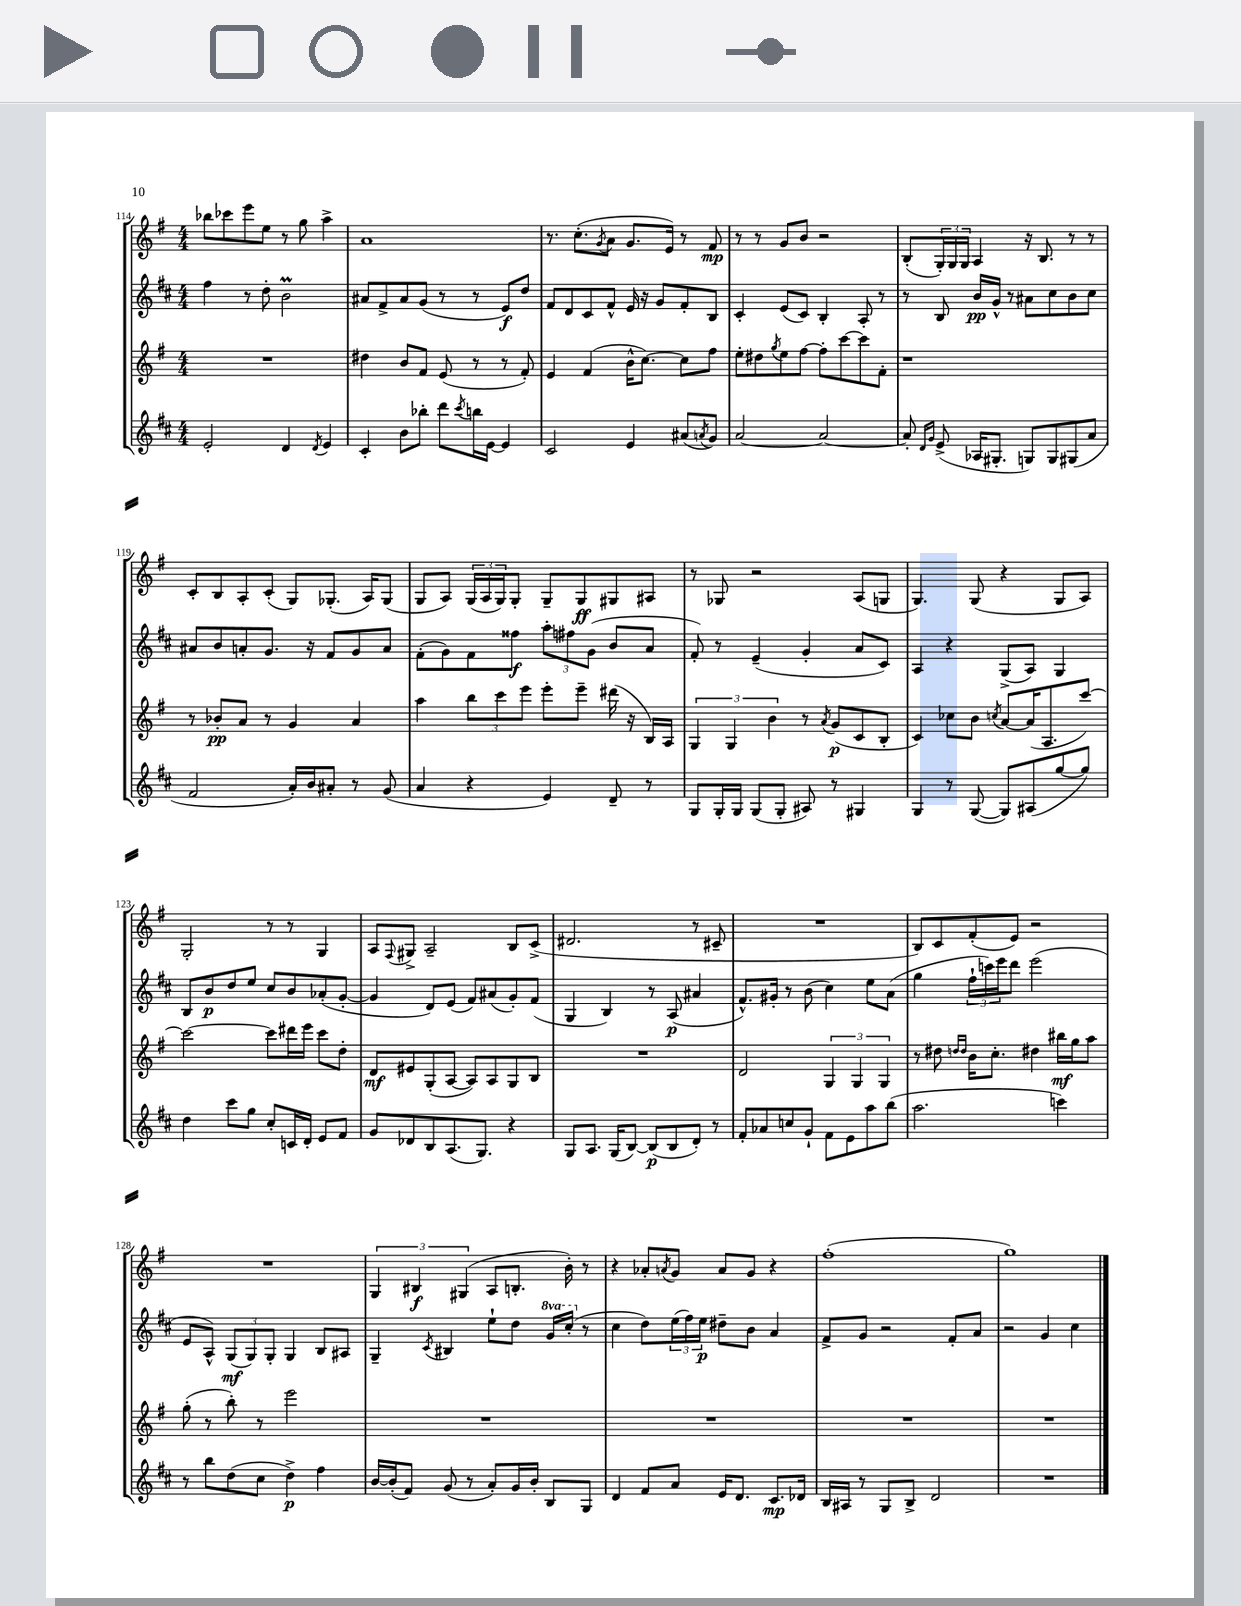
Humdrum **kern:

**kern	**dynam	**kern	**dynam	**kern	**dynam	**kern	**dynam
*part4	*part4	*part3	*part3	*part2	*part2	*part1	*part1
*staff4	*staff4	*staff3	*staff3	*staff2	*staff2	*staff1	*staff1
*clefG2	*	*clefG2	*	*clefG2	*	*clefG2	*
*k[f#c#]	*	*k[f#]	*	*k[f#c#]	*	*k[f#]	*
*M4/4	*	*M4/4	*	*M4/4	*	*M4/4	*
=114	=114	=114	=114	=114	=114	=114	=114
2e'/	.	1r	.	4ff#\	.	8bb-X\L	.
.	.	.	.	.	.	8ccc-X\	.
.	.	.	.	8r	.	8eee\	.
.	.	.	.	8dd'\	.	8ee\J	.
4d/	.	.	.	2bM\	.	8r	.
.	.	.	.	.	.	8gg\	.
8qd/	.	.	.	.	.	.	.
4e/	.	.	.	.	.	4aa^\	.
=115	=115	=115	=115	=115	=115	=115	=115
4c#'/	.	4dd#X\	.	8a#X/L	.	1a	.
.	.	.	.	8f#^/	.	.	.
8b\L	.	8b/L	.	8a#/	.	.	.
8bb-X'\J	.	8f#/J	.	(8g/J	.	.	.
8ddd\L	.	(8e/	.	8r	.	.	.
8qccc#/	.	.	.	.	.	.	.
16bbn\L	.	8r	.	8r	.	.	.
[16e\JJ	.	.	.	.	.	.	.
4e/]	.	8r	.	8e/L)	f	.	.
.	.	8f#'/)	.	8dd/J	.	.	.
=116	=116	=116	=116	=116	=116	=116	=116
2c#/	.	4e/	.	8f#/L	.	8.r	.
.	.	.	.	8d/	.	.	.
.	.	.	.	.	.	(8.cc'\L	.
.	.	(4f#/	.	8c#/	.	.	.
.	.	.	.	.	.	8qg/	.
.	.	.	.	8f#^^/J	.	8a\J	.
4e/	.	16b^^\KL	.	16e/	.	8.g/L	.
.	.	[8.cc\J)	.	16r	.	.	.
.	.	.	.	8g/L	.	.	.
.	.	.	.	.	.	16e/Jk)	.
(8a#X/L	.	8cc\L]	.	8f#'/	.	8r	.
8qan/	.	.	.	.	.	.	.
8g/J)	.	8ff#\J	.	8B/J	.	8f#/	mp
=117	=117	=117	=117	=117	=117	=117	=117
[2a/	.	8ee'\L	.	4c#'/	.	8r	.
.	.	8dd#X\	.	.	.	8r	.
.	.	8qgg/	.	.	.	.	.
.	.	8ee\	.	(8e/L	.	8g/L	.
.	.	[8ff#\J	.	8c#/J)	.	8b/J	.
2a/_	.	8ff#'\L]	.	4B'/	.	2r	.
.	.	[8ccc\	.	.	.	.	.
.	.	8ccc\]	.	8A'/	.	.	.
.	.	8f#'\J	.	8r	.	.	.
=118	=118	=118	=118	=118	=118	=118	=118
8a'/]	.	1r	.	8r	.	(8B'/L	.
16qqd/LL	.	.	.	.	.	.	.
16qqg/JJ	.	.	.	.	.	.	.
(8e^/	.	.	.	8B/	.	24G'/L)	.
.	.	.	.	.	.	24G/	.
.	.	.	.	.	.	24G/JJ	.
16A-X/KL	.	.	.	16b/LL	pp	4A/	.
8.G#X'/J	.	.	.	16g^^/JJ	.	.	.
.	.	.	.	8r	.	.	.
8Gn/L)	.	.	.	8a#X\L	.	16r	.
.	.	.	.	.	.	8.B/	.
8G/	.	.	.	8cc#\	.	.	.
(8G#X/	.	.	.	8b\	.	8r	.
8a/J	.	.	.	8cc#\J	.	8r	.
!!LO:LB:g=z
=119	=119	=119	=119	=119	=119	=119	=119
2f#/	.	8r	.	8a#X/L	.	8c'/L	.
.	.	8b-X'/L	pp	8b/	.	8B/	.
.	.	8a/J	.	8an'/	.	8A'/	.
.	.	8r	.	8.g/J	.	(8c'/J	.
16a'/LL)	.	4g/	.	.	.	8G/L)	.
16b/J	.	.	.	16r	.	.	.
8a#X'/J	.	.	.	8f#/L	.	(8.G-X'/J	.
8r	.	4a/	.	8g/	.	.	.
.	.	.	.	.	.	16A/KL)	.
(8g/	.	.	.	8a/J	.	(8G-/J	.
=120	=120	=120	=120	=120	=120	=120	=120
4a/	.	4aa\	.	(8f#'\L	.	8G/L	.
.	.	.	.	8g\)	.	8A/J)	.
4r	.	12bb\L	.	8f#\	.	(24G/LL	.
.	.	.	.	.	.	24A/	.
.	.	12ccc\	.	.	.	24G/J)	.
.	.	.	.	8ff##X\J	f	8G'/J	.
.	.	12eee\J	.	.	.	.	.
4e/)	.	8eee'\L	.	12aa'\L	.	8G~/L	.
.	.	.	.	12ff#X\	.	.	.
.	.	8eee~\J	.	.	.	8G/	ff
.	.	.	.	(12g\J	.	.	.
8d~/	.	(16ddd#X\	.	8b/L	.	8G#X/	.
.	.	16r	.	.	.	.	.
8r	.	16B/LL)	.	8a/J	.	8A#X/J	.
.	.	16A/JJ	.	.	.	.	.
=121	=121	=121	=121	=121	=121	=121	=121
8G/L	.	6G/	.	8f#'/)	.	8r	.
16G'/L	.	.	.	8r	.	8G-X/	.
.	.	6G/	.	.	.	.	.
16G/JJ	.	.	.	.	.	.	.
(8G/L	.	.	.	(4e~/	.	2r	.
.	.	6b\	.	.	.	.	.
8G'/J	.	.	.	.	.	.	.
8A#X/)	.	8r	.	4g'/	.	.	.
.	.	8qa/	.	.	.	.	.
8r	.	(8g/L	p	.	.	.	.
4G#X/	.	8c/	.	8a/L	.	(8A/L	.
.	.	8B'/J	.	8c#/J)	.	8Gn/J	.
=122	=122	=122	=122	=122	=122	=122	=122
4G/	.	4c/)	.	4A/	.	4.G/)	.
8r	.	8cc-X\L	.	4r	.	.	.
([8G/	.	8b\J	.	.	.	(8G/	.
.	.	8qccn/	.	.	.	.	.
8G/L])	.	[8a/L	.	(8G^/L	.	4r	.
(8A#X/	.	(16a/K]	.	8A/J)	.	.	.
.	.	8.A/	.	.	.	.	.
[8gg/	.	.	.	4G/	.	8G/L	.
8gg/J])	.	[8ccc/J)	.	.	.	8A/J)	.
!!LO:LB:g=z
=123	=123	=123	=123	=123	=123	=123	=123
4dd\	.	2ccc\_	.	8B/L	.	2G'/	.
.	.	.	.	8b/	p	.	.
8ccc#\L	.	.	.	8dd/	.	.	.
8gg\J	.	.	.	8ee/J	.	.	.
8cc#'/L	.	8ccc\L]	.	8cc#/L	.	8r	.
16cn/L	.	16ddd#X\L	.	8b/	.	8r	.
16d'/JJ	.	16eee\JJ	.	.	.	.	.
8e/L	.	8ccc\L	.	(8a-X'/	.	4G/	.
8f#/J	.	8dd'\J	.	[8g'/J	.	.	.
=124	=124	=124	=124	=124	=124	=124	=124
8g/L	.	8d/L	mf	4g/]	.	8A/L	.
.	.	.	.	.	.	8qqF#/	.
8d-X/	.	8e#X/	.	.	.	8G#X^/J	.
8B/	.	(8G'/	.	8d/L)	.	2A~/	.
(8.A/	.	[8A/J	.	(8e/J	.	.	.
.	.	8A/L])	.	8f#/L)	.	.	.
8.G/J)	.	.	.	.	.	.	.
.	.	8A/	.	(8a#X/	.	.	.
4r	.	8G/	.	8g'/)	.	8B/L	.
.	.	8B/J	.	(8f#/J	.	(8c^/J	.
=125	=125	=125	=125	=125	=125	=125	=125
8G/L	.	1r	.	4G/	.	2.d#X/	.
8.A/J	.	.	.	.	.	.	.
.	.	.	.	4B/)	.	.	.
(16G/KL	.	.	.	.	.	.	.
[8B/J)	.	.	.	.	.	.	.
(8B/L]	p	.	.	8r	.	.	.
8B/	.	.	.	(8A/	p	.	.
8d'/J)	.	.	.	4a#X/	.	8r	.
8r	.	.	.	.	.	8c#X~/	.
=126	=126	=126	=126	=126	=126	=126	=126
8f#'/L	.	2d/	.	8.f#^^/L)	.	1r	.
8a-X/	.	.	.	.	.	.	.
.	.	.	.	16g#X'/Jk	.	.	.
8ccn/	.	.	.	8r	.	.	.
8g`/J	.	.	.	(8b\	.	.	.
8f#\L	.	6G/	.	4cc#\)	.	.	.
8e\	.	.	.	.	.	.	.
.	.	6G/	.	.	.	.	.
8aa\	.	.	.	8ee\L	.	.	.
.	.	6G/	.	.	.	.	.
(8bb\J	.	.	.	(8a\J	.	.	.
=127	=127	=127	=127	=127	=127	=127	=127
2.aa\	.	8r	.	4gg\	.	8B/L)	.
.	.	8dd#X\	.	.	.	8c/	.
.	.	16qqddn/LL	.	.	.	.	.
.	.	16qqdd/JJ	.	.	.	.	.
.	.	16b\KL	.	24ff#`\LL	.	(8f#'/	.
.	.	.	.	24cccn\)	.	.	.
.	.	8.cc'\J	.	.	.	.	.
.	.	.	.	24eee\J	.	.	.
.	.	.	.	8ddd\J	.	8e/J)	.
.	.	4dd#X\	.	(2eee\	.	2r	.
4cccn\)	.	16bb#X\LL	mf	.	.	.	.
.	.	16gg\J	.	.	.	.	.
.	.	8aa\J	.	.	.	.	.
!!LO:LB:g=z
=128	=128	=128	=128	=128	=128	=128	=128
8r	.	(8gg'\	.	8e/L	.	1r	.
8bb\L	.	8r	.	8A^^/J)	.	.	.
(8dd\	.	8bb'\)	.	(12G/L	mf	.	.
.	.	.	.	12G/)	.	.	.
8cc#\J	.	8r	.	.	.	.	.
.	.	.	.	12G'/J	.	.	.
4dd^\)	p	2eee\	.	4G/	.	.	.
4ff#\	.	.	.	8B/L	.	.	.
.	.	.	.	8A#X/J	.	.	.
=129	=129	=129	=129	=129	=129	=129	=129
[16b/LL	.	1r	.	4G~/	.	6G/	.
(16b'/J]	.	.	.	.	.	.	.
8f#/J)	.	.	.	.	.	.	.
.	.	.	.	.	.	6B#X/	f
.	.	.	.	8qc#/	.	.	.
(8g/	.	.	.	4B#X/	.	.	.
.	.	.	.	.	.	(6G#X/	.
8r	.	.	.	.	.	.	.
8a'/L)	.	.	.	8ee`\L	.	8A/L	.
16g/L	.	.	.	8dd\J	.	8.Bn'/J	.
16b'/JJ	.	.	.	.	.	.	.
*	*	*	*	*8va	*	*	*
8B/L	.	.	.	16gg/LL	.	.	.
.	.	.	.	(16ccc#'/JJ	.	16b'\)	.
*	*	*	*	*X8va	*	*	*
8G/J	.	.	.	8r	.	8r	.
=130	=130	=130	=130	=130	=130	=130	=130
4d/	.	1r	.	4cc#\	.	4r	.
8f#/L	.	.	.	8dd\L)	.	8a-X'/L	.
.	.	.	.	.	.	8qan/	.
8a/J	.	.	.	(24ee\L	.	8g/J	.
.	.	.	.	24ff#\)	.	.	.
.	.	.	.	24ee\JJ	p	.	.
16e/KL	.	.	.	8dd#X~\L	.	8a/L	.
8.d/J	.	.	.	.	.	.	.
.	.	.	.	8b\J	.	8g/J	.
8.c#/L	mp	.	.	4a/	.	4r	.
16d-X/Jk	.	.	.	.	.	.	.
=131	=131	=131	=131	=131	=131	=131	=131
16B/LL	.	1r	.	8f#^/L	.	(1ff#'	.
16A#X/JJ	.	.	.	.	.	.	.
8r	.	.	.	8g/J	.	.	.
8G/L	.	.	.	2r	.	.	.
8B^/J	.	.	.	.	.	.	.
2d/	.	.	.	.	.	.	.
.	.	.	.	8f#'/L	.	.	.
.	.	.	.	8a/J	.	.	.
=132	=132	=132	=132	=132	=132	=132	=132
1r	.	1r	.	2r	.	1gg)	.
.	.	.	.	4g/	.	.	.
.	.	.	.	4cc#\	.	.	.
==	==	==	==	==	==	==	==
*-	*-	*-	*-	*-	*-	*-	*-
